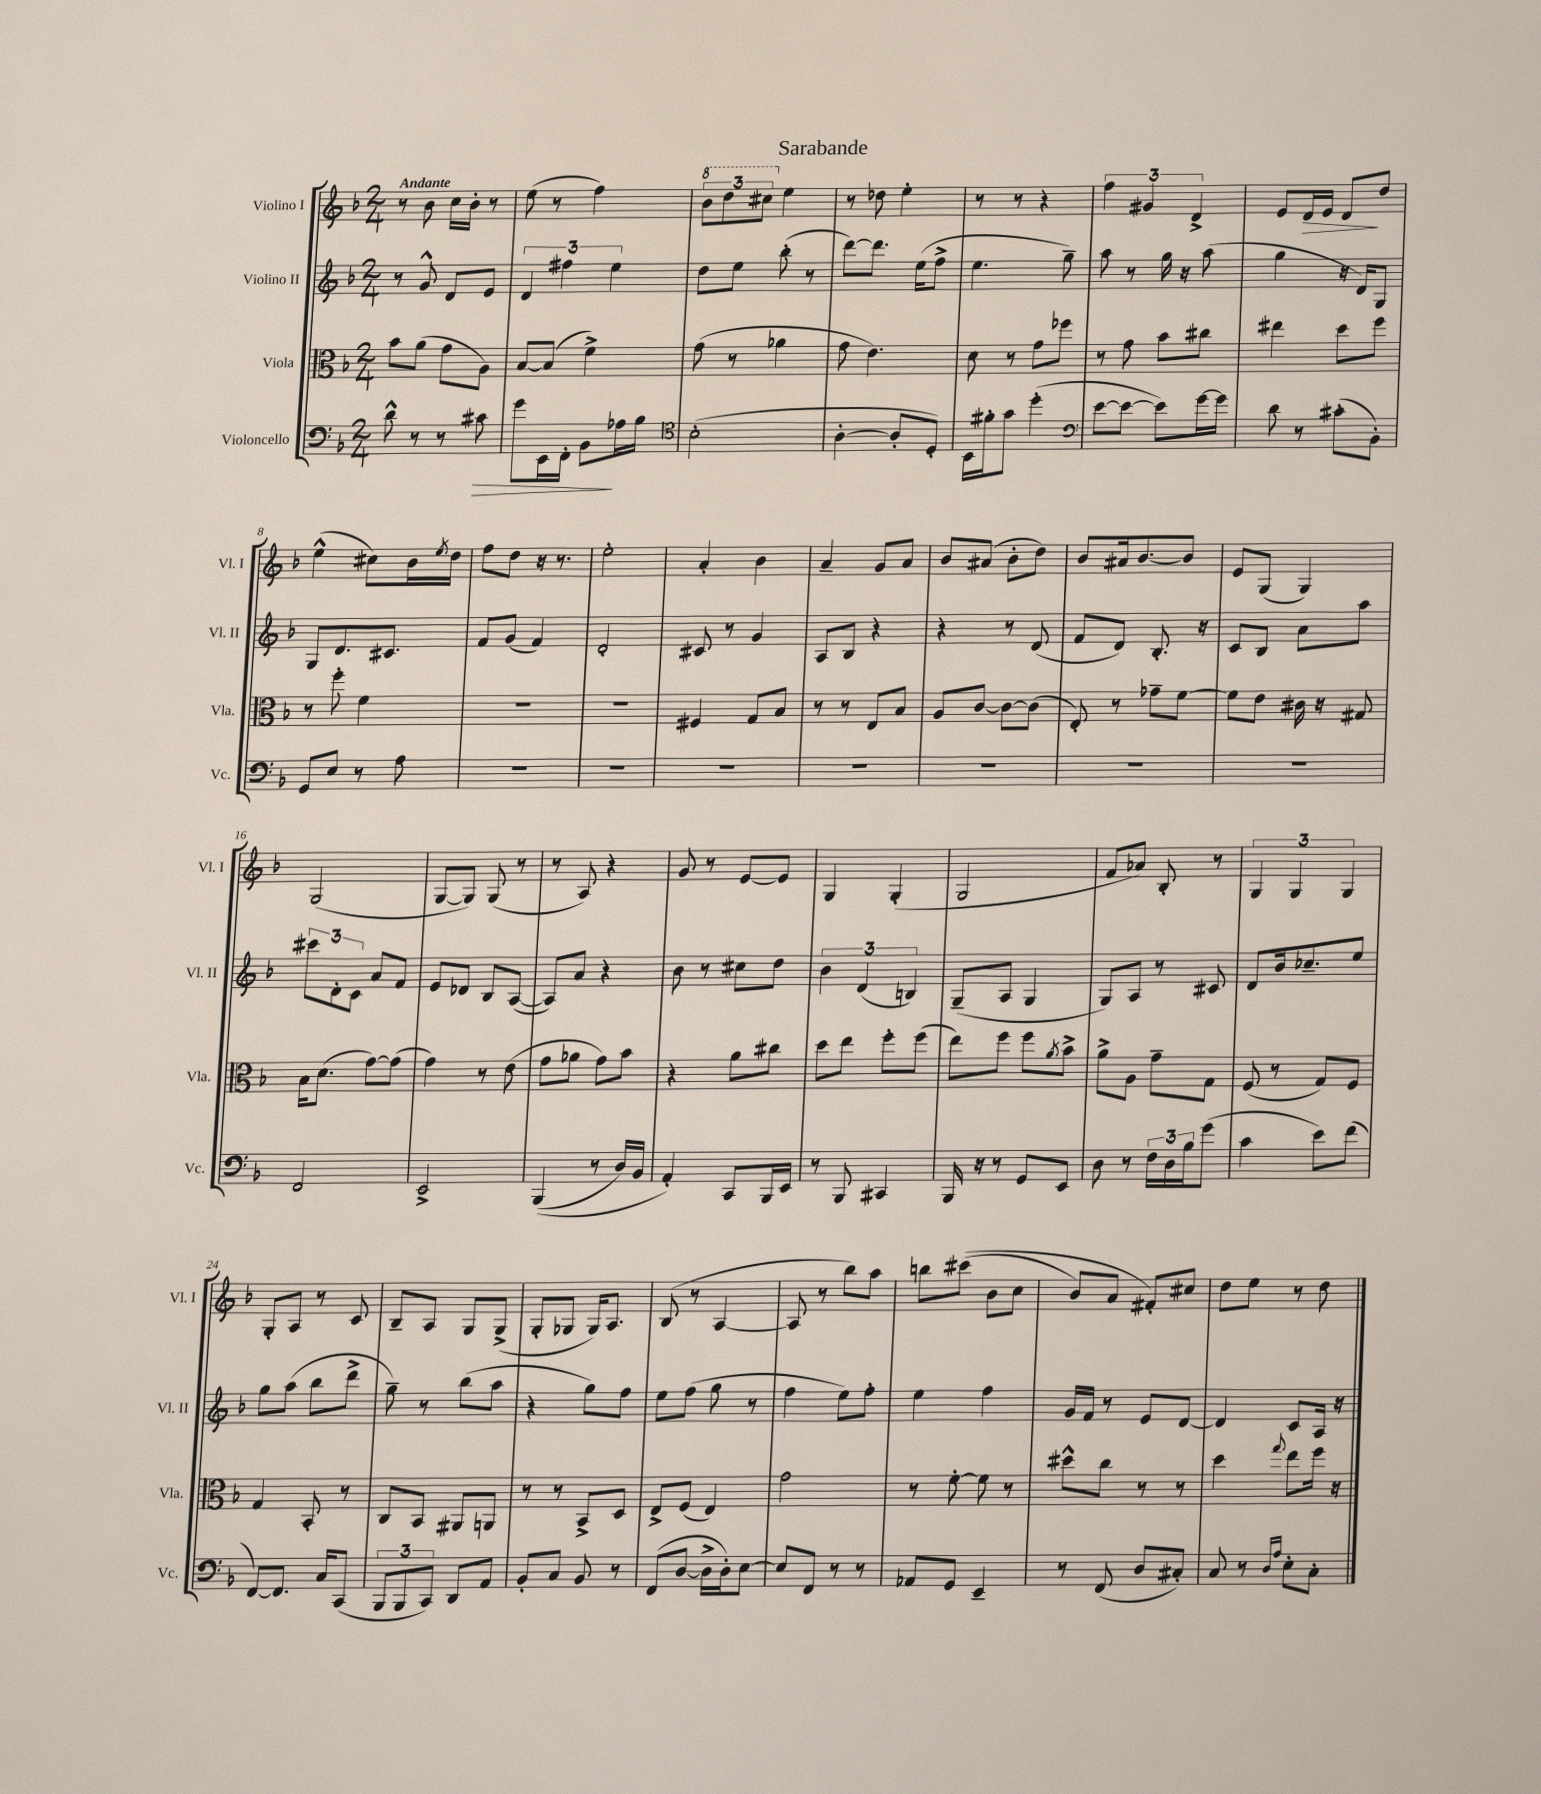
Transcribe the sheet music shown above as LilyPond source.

\header { title = "Sarabande" }
<<
\new StaffGroup <<
\new Staff = "s0" \with { instrumentName = "Violino I" shortInstrumentName = "Vl. I" } {
    \clef treble \key f \major \numericTimeSignature \time 2/4 \tempo "Andante"
    r8 bes'8 c''16 bes'16-. r8 |
    e''8( r8 f''4) |
    \tuplet 3/2 { \ottava #1 bes''8 d'''8 cis'''8 \ottava #0 } e''4 |
    r8 des''8 e''4-. |
    r8 r8 r4 |
    \tuplet 3/2 { f''4 gis'4 d'4-> } |
    e'8 d'16\> e'16 d'8\! d''8 |
    e''4-^( cis''8) bes'16 \acciaccatura { e''8 } d''16 |
    f''8 d''8 r16 r8. |
    e''2-. |
    a'4-. bes'4 |
    a'4-- g'8 a'8 |
    bes'8 ais'8( bes'8-. d''8) |
    bes'8 ais'16 bes'8.~ bes'8 |
    e'8 g8( g4) |
    g2( |
    g8~ g8) g8( r8 |
    r8 a8) r4 |
    g'8 r8 e'8~ e'8 |
    g4 g4-.( |
    g2 |
    f'8 aes'8) bes8-. r8 |
    \tuplet 3/2 { g4 g4 g4 } |
    g8-. a8 r8 c'8 |
    bes8-- a8 g8 g8->( |
    g8-. ges8 ges16) a8. |
    bes8( r8 a4~ |
    a8 r8 bes''8) a''8 |
    b''8 cis'''8(\( bes'8 c''8 |
    bes'8) a'8 fis'8-.\) cis''8 |
    d''8 e''8 r8 d''8 \bar "|." |
}
\new Staff = "s1" \with { instrumentName = "Violino II" shortInstrumentName = "Vl. II" } {
    \clef treble \key f \major \numericTimeSignature \time 2/4
    r8 g'8-^ d'8 e'8 |
    \tuplet 3/2 { d'4 fis''4 e''4 } |
    d''8 e''8 bes''8-.( r8 |
    d'''8~) d'''8. e''16( f''8-> |
    e''4. g''8--) |
    a''8 r8 g''16 r16 a''8( |
    g''4 r16 d'16) g8 |
    g8 d'8. cis'8. |
    f'8 g'8( f'4) |
    d'2-. |
    cis'8 r8 g'4 |
    a8 bes8 r4 |
    r4 r8 d'8( |
    f'8 d'8) bes8.-. r16 |
    c'8 bes8 a'8 a''8 |
    \tuplet 3/2 { cis'''8 d'8-. c'8 } a'8 f'8 |
    e'8 des'8 bes8 a8~( |
    a8) a'8 r4 |
    bes'8 r8 cis''8 d''8 |
    \tuplet 3/2 { bes'4 d'4( b4) } |
    g8--( a8 g4 |
    g8) a8 r8 cis'8 |
    d'8 bes'16 ces''8.-- e''8 |
    g''8 a''8( bes''8 d'''8-> |
    g''8--) r8 bes''8( a''8 |
    r4 g''8) f''8 |
    e''8 f''8( g''8 r8 |
    f''4 e''8) f''8-. |
    e''4 f''4 |
    g'16 f'16 r8 e'8 d'8~ |
    d'4 c'8 a16 r16 \bar "|." |
}
\new Staff = "s2" \with { instrumentName = "Viola" shortInstrumentName = "Vla." } {
    \clef alto \key f \major \numericTimeSignature \time 2/4
    bes'8 a'8( g'8 a8) |
    bes8~ bes8( f'4->) |
    g'8( r8 aes'4 |
    g'8 e'4.) |
    d'8 r8 g'8 fes''8 |
    r8 g'8 bes'8 cis''8 |
    eis''4 d''8 f''8 |
    r8 f''8-. f'4 |
    R2 |
    R2 |
    fis4 g8 bes8 |
    r8 r8 e8 bes8 |
    a8 c'8~ c'8~ c'8( |
    e8-.) r8 ges'8-- f'8~ |
    f'8 e'8 cis'16 r16 gis8 |
    bes16 d'8.( g'8~) g'8( |
    g'4) r8 e'8( |
    g'8 aes'8 g'8) bes'8 |
    r4 a'8 cis''8 |
    d''8 e''8 f''8-. f''8( |
    e''8) f''8 f''8 \acciaccatura { a'8 } bes'8-> |
    a'8-> a8 g'8-- g8 |
    f8( r8 g8) f8 |
    g4 bes,8-. r8 |
    c8 bes,8 ais,8 a,8 |
    r8 r8 bes,8-> d8 |
    e8-> f8( e4) |
    g'2 |
    r8 f'8~-. f'8 r8 |
    dis''8-^ c''8 r8 r8 |
    d''4 \appoggiatura { g''8 } e''8 f''16 r16 \bar "|." |
}
\new Staff = "s3" \with { instrumentName = "Violoncello" shortInstrumentName = "Vc." } {
    \clef bass \key f \major \numericTimeSignature \time 2/4
    d'8-^ r8 r8 cis'8\> |
    g'8 e,16 f,16-. bes,8\! aes16 bes16 |
    \clef tenor bes2-.( |
    a4~-. a8-. d8-.) |
    bes,16 fis'16-. g'8 d''4-.( |
    \clef bass e'8~ e'8~ e'8) g'16~ g'16 |
    d'8 r8 cis'8-.( bes,8-.) |
    g,8 e8 r8 a8 |
    R2 |
    R2 |
    R2 |
    R2 |
    R2 |
    R2 |
    R2 |
    f,2 |
    e,2-> |
    bes,,4(\( r8 d16) bes,16 |
    a,4-.\) c,8 bes,,16 e,16 |
    r8 bes,,8 cis,4 |
    bes,,16 r16 r8 g,8 e,8 |
    d8 r8 \tuplet 3/2 { f16 d16 bes16 } g'8( |
    c'4 e'8) f'8( |
    f,8~) f,8. c16 c,8( |
    \tuplet 3/2 { bes,,8 bes,,8 c,8) } d,8 a,8 |
    bes,8-. c8 bes,8 r8 |
    f,8( d8~ d16-> d16-.) e8~ |
    e8 f,8 r8 r8 |
    aes,8 g,8 e,4-- |
    r8 f,8( d8 cis8-.) |
    c8 r8 \grace { d16 a16 } e8-. c8-. \bar "|." |
}
>>
>>
